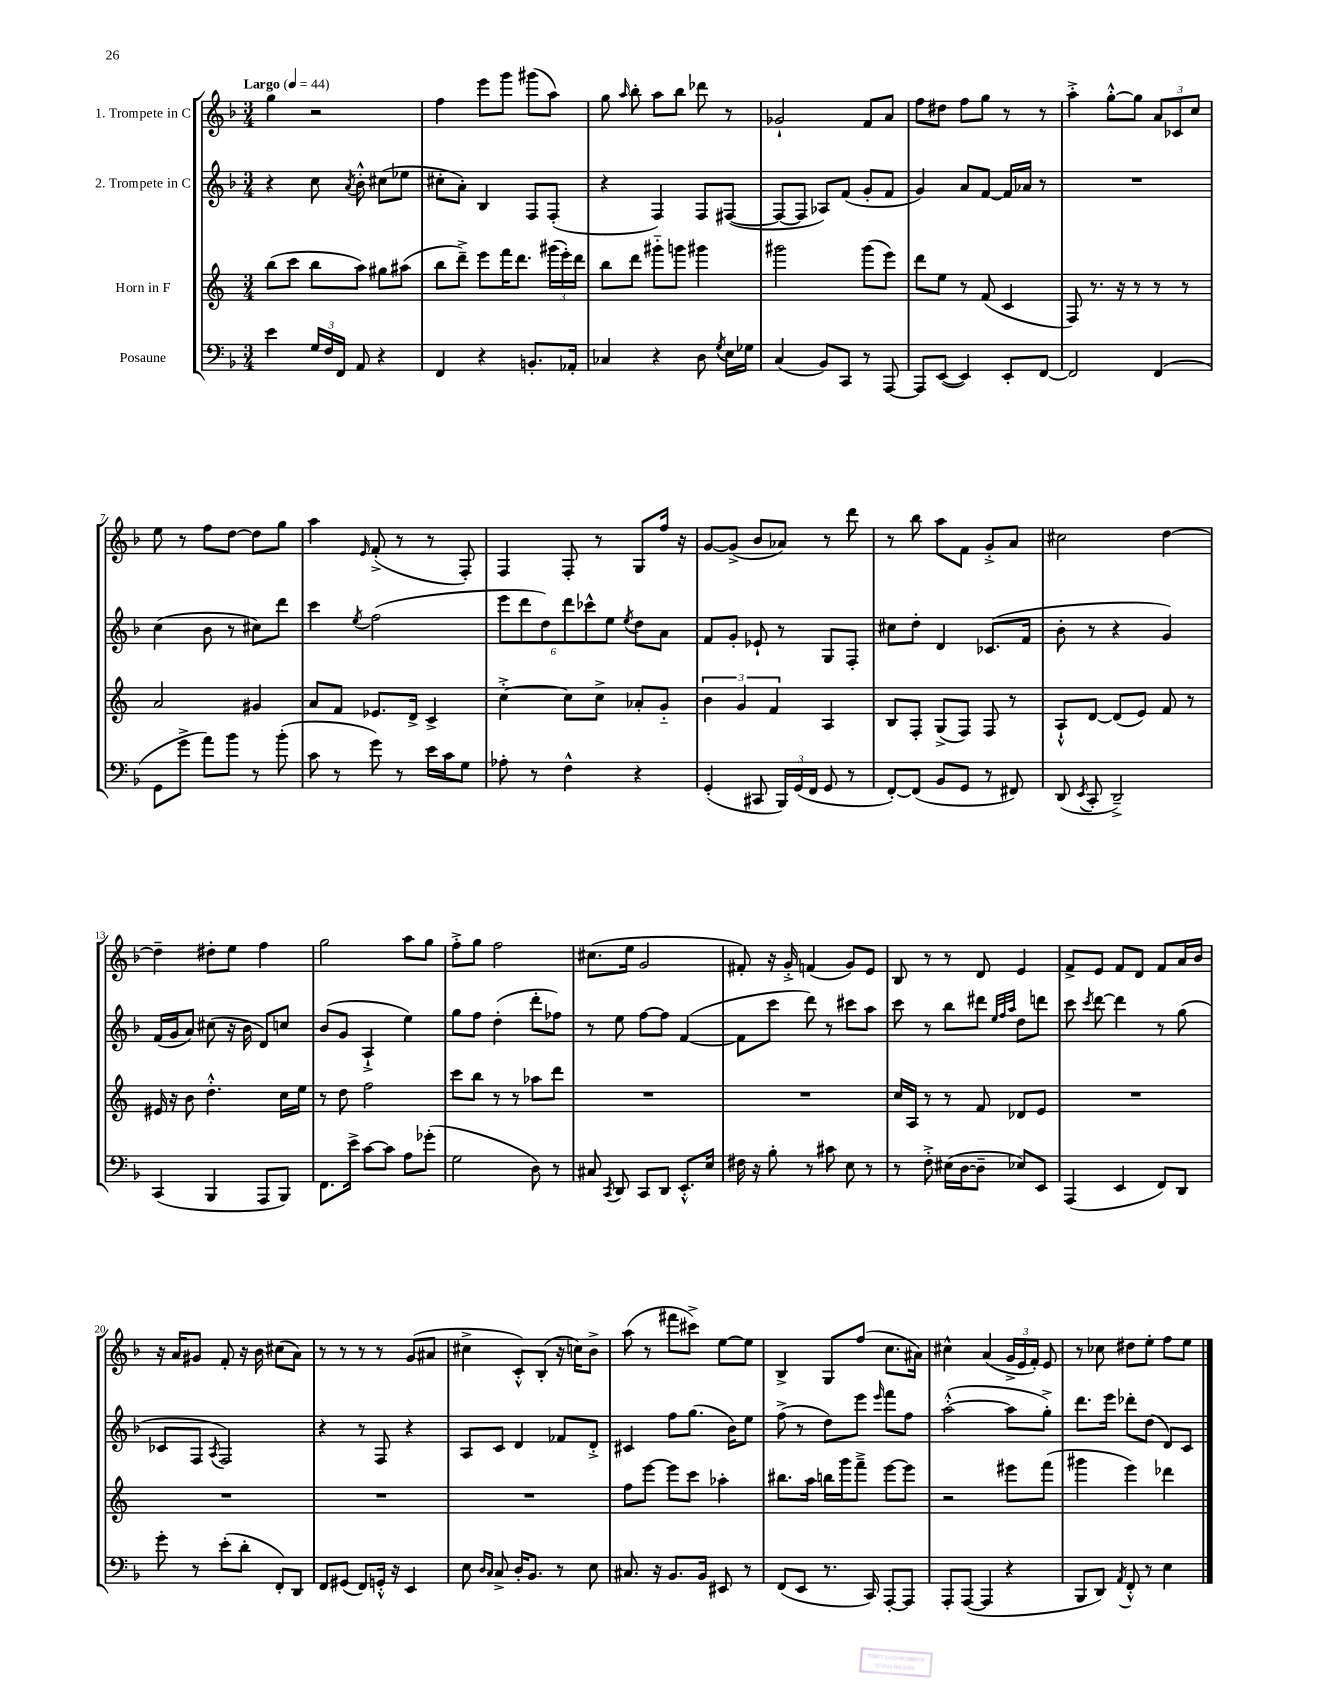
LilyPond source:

<<
\new StaffGroup <<
\new Staff = "s0" \with { instrumentName = "1. Trompete in C" } {
    \clef treble \key f \major \numericTimeSignature \time 3/4 \tempo "Largo" 4 = 44
    \autoBeamOff g''4 r2 |
    f''4 e'''8[ g'''8] gis'''8[( a''8]) |
    g''8 \grace { a''16 } bes''8-. a''8[ bes''8] des'''8 r8 |
    ges'2-! f'8[ a'8] |
    f''8[ dis''8] f''8[ g''8] r8 r8 |
    a''4-.-> g''8[~-.-^ g''8] \tuplet 3/2 { a'8[ ces'8 c''8] } |
    e''8 r8 f''8[ d''8]~ d''8[ g''8] |
    a''4 \grace { e'16 } f'8-.->( r8 r8 f8-.) |
    f4 f8-. r8 g8[ f''16] r16 |
    g'8[~ g'8]->( bes'8[ aes'8]) r8 d'''8 |
    r8 bes''8 a''8[ f'8] g'8[-.-> a'8] |
    cis''2 d''4~ |
    d''4-- dis''8[-. e''8] f''4 |
    g''2 a''8[ g''8] |
    f''8[-.-> g''8] f''2 |
    cis''8.[( e''16] g'2 |
    fis'8-.) r16 g'16-.-> f'4( g'8[) e'8] |
    bes8 r8 r8 d'8 e'4 |
    f'8[-> e'8] f'8[ d'8] f'8[ a'16 bes'16] |
    r16 a'16[ gis'8] f'8-. r16 bes'16 cis''8[( a'8]) |
    r8 r8 r8 r8 g'8[( ais'8] |
    cis''4-> c'8[-.-^) bes8]-.( r16 c''16[) bes'8]-> |
    a''8( r8 fis'''8[ cis'''8]->) e''8[~ e''8] |
    bes4-> g8[ f''8]( c''8.[ ais'16]) |
    cis''4-^ a'4( \tuplet 3/2 { g'16[-> e'16 f'16]-.) } e'8 |
    r8 ces''8 dis''8[ e''8]-. f''8[ e''8] \bar "|." |
}
\new Staff = "s1" \with { instrumentName = "2. Trompete in C" } {
    \clef treble \key f \major \numericTimeSignature \time 3/4
    \autoBeamOff r4 c''8 \acciaccatura { a'8 } bes'8-.-^ cis''8[( ees''8] |
    cis''8[-. a'8]-.) bes4 f8[ f8]-.( |
    r4 f4) f8[ fis8]~( |
    fis8[~ fis8] aes8[) f'8]( g'8[-. f'8] |
    g'4) a'8[ f'8]~ f'16[ aes'16] r8 |
    R2. |
    c''4( bes'8 r8 cis''8[) d'''8] |
    c'''4 \acciaccatura { e''8 } f''2( |
    \tuplet 6/4 { e'''8[ d'''8 d''8) d'''8 ces'''8-^ e''8] } \acciaccatura { e''8 } d''8[ a'8] |
    f'8[ g'8]-. ees'8-! r8 g8[ f8]-. |
    cis''8[ d''8]-. d'4 ces'8.[( f'16] |
    bes'8-. r8 r4 g'4) |
    f'16[( g'16 a'8]) cis''8( r16 bes'16 d'8[) c''8] |
    bes'8[( g'8] a4-!-> e''4) |
    g''8[ f''8] d''4-.( d'''8[-. fes''8]) |
    r8 e''8 f''8[~ f''8] f'4~( |
    f'8[ c'''8] d'''8) r8 cis'''8[ a''8] |
    c'''8 r8 bes''8[ dis'''8] \grace { e''32[ f''32 a''32] } d''8[ d'''8] |
    c'''8 \acciaccatura { c'''8 } d'''8~ d'''4 r8 g''8( |
    ces'8[ f8] \acciaccatura { a8 } f2) |
    r4 r8 f8 r4 |
    a8[ c'8] d'4 fes'8[ d'8]-.-> |
    cis'4 f''8[ g''8.]( bes'16[) e''8] |
    f''8->( r8 d''8[) e'''8] \grace { e'''16 } f'''8[ f''8] |
    a''2~-.-^( a''8[ g''8]-.->) |
    d'''8.[ e'''16] des'''8[-. d''8]( d'8[) c'8] \bar "|." |
}
\new Staff = "s2" \with { instrumentName = "Horn in F" } {
    \clef treble \key c \major \numericTimeSignature \time 3/4
    \autoBeamOff b''8[( c'''8] b''8[ a''8]) gis''8[ ais''8]( |
    b''8[ d'''8]--->) e'''8[ f'''16 d'''8.] \tuplet 3/2 { gis'''16[( e'''16-.) d'''16] } |
    b''8[ d'''8] gis'''8[-_ g'''8] gis'''4 |
    gis'''2 gis'''8[( e'''8]) |
    d'''8[ e''8] r8 f'8( c'4 |
    f8) r8. r16 r8 r8 r8 |
    a'2 gis'4 |
    a'8[ f'8] ees'8.[ d'16]-> c'4-> |
    c''4~-.-> c''8[ c''8]-> aes'8[-. g'8]-_ |
    \tuplet 3/2 { b'4 g'4 f'4 } a4 |
    b8[ f8]-. g8[->( f8]) f8 r8 |
    a8[-!-^ d'8]~ d'8[( e'8]) f'8 r8 |
    eis'16 r16 b'8 d''4.-.-^ c''16[ e''16] |
    r8 d''8 f''2 |
    c'''8[ b''8] r8 r8 aes''8[ d'''8] |
    R2. |
    R2. |
    c''16[ a16] r8 r8 f'8 des'8[ e'8] |
    R2. |
    R2. |
    R2. |
    R2. |
    f''8[ e'''8]~ e'''8[ c'''8] aes''4-. |
    bis''8.[ a''16] b''16[ g'''16 f'''8]---> e'''8[~ e'''8] |
    r2 eis'''8[ f'''8]( |
    gis'''4 e'''4) des'''4 \bar "|." |
}
\new Staff = "s3" \with { instrumentName = "Posaune" } {
    \clef bass \key f \major \numericTimeSignature \time 3/4
    \autoBeamOff e'4 \tuplet 3/2 { g16[ f16 f,16] } a,8 r4 |
    f,4 r4 b,8.[-. aes,16]-. |
    ces4 r4 d8 \acciaccatura { g8 } e16[ ges16] |
    c4( bes,8[) c,8] r8 a,,8~ |
    a,,8[ e,8]~( e,4) e,8[-. f,8]~ |
    f,2 f,4( |
    g,8[ g'8]-> a'8[) bes'8] r8 bes'8-.( |
    c'8 r8 g'8) r8 e'16[ c'16 g8] |
    aes8-. r8 f4-^ r4 |
    g,4-.( cis,8 \tuplet 3/2 { bes,,16[) g,16( f,16] } g,8 r8 |
    f,8[~-.) f,8]( bes,8[ g,8] r8 fis,8) |
    d,8( \acciaccatura { e,8 } c,8-. d,2--->) |
    c,4( bes,,4 a,,8[ bes,,8]) |
    f,8.[ e'16]-> c'8[~ c'8] a8[ ges'8]-.( |
    g2 d8) r8 |
    cis8 \acciaccatura { c,8 } d,8 c,8[ d,8] e,8.[-.-^ e16] |
    fis16 r16 bes8-. r8 cis'8 e8 r8 |
    r8 f8-.-> eis16[( d16~ d8]-- ees8[) e,8] |
    a,,4( e,4 f,8[) d,8] |
    g'8-. r8 e'8[-.( d'8]-. f,8[-.) d,8] |
    f,8[ gis,8]( f,8[) g,16]-.-^ r16 e,4 |
    e8 \grace { d16[ c16] } c8-> d16[-. bes,8.] r8 e8 |
    cis8. r16 bes,8.[ bes,16] eis,8 r8 |
    f,8[( e,8] r8. c,16) a,,8[~-. a,,8] |
    a,,8[-. a,,8]~( a,,4 r4 |
    bes,,8[ d,8]) \acciaccatura { a,8 } f,8-.-^ r8 e4 \bar "|." |
}
>>
>>
